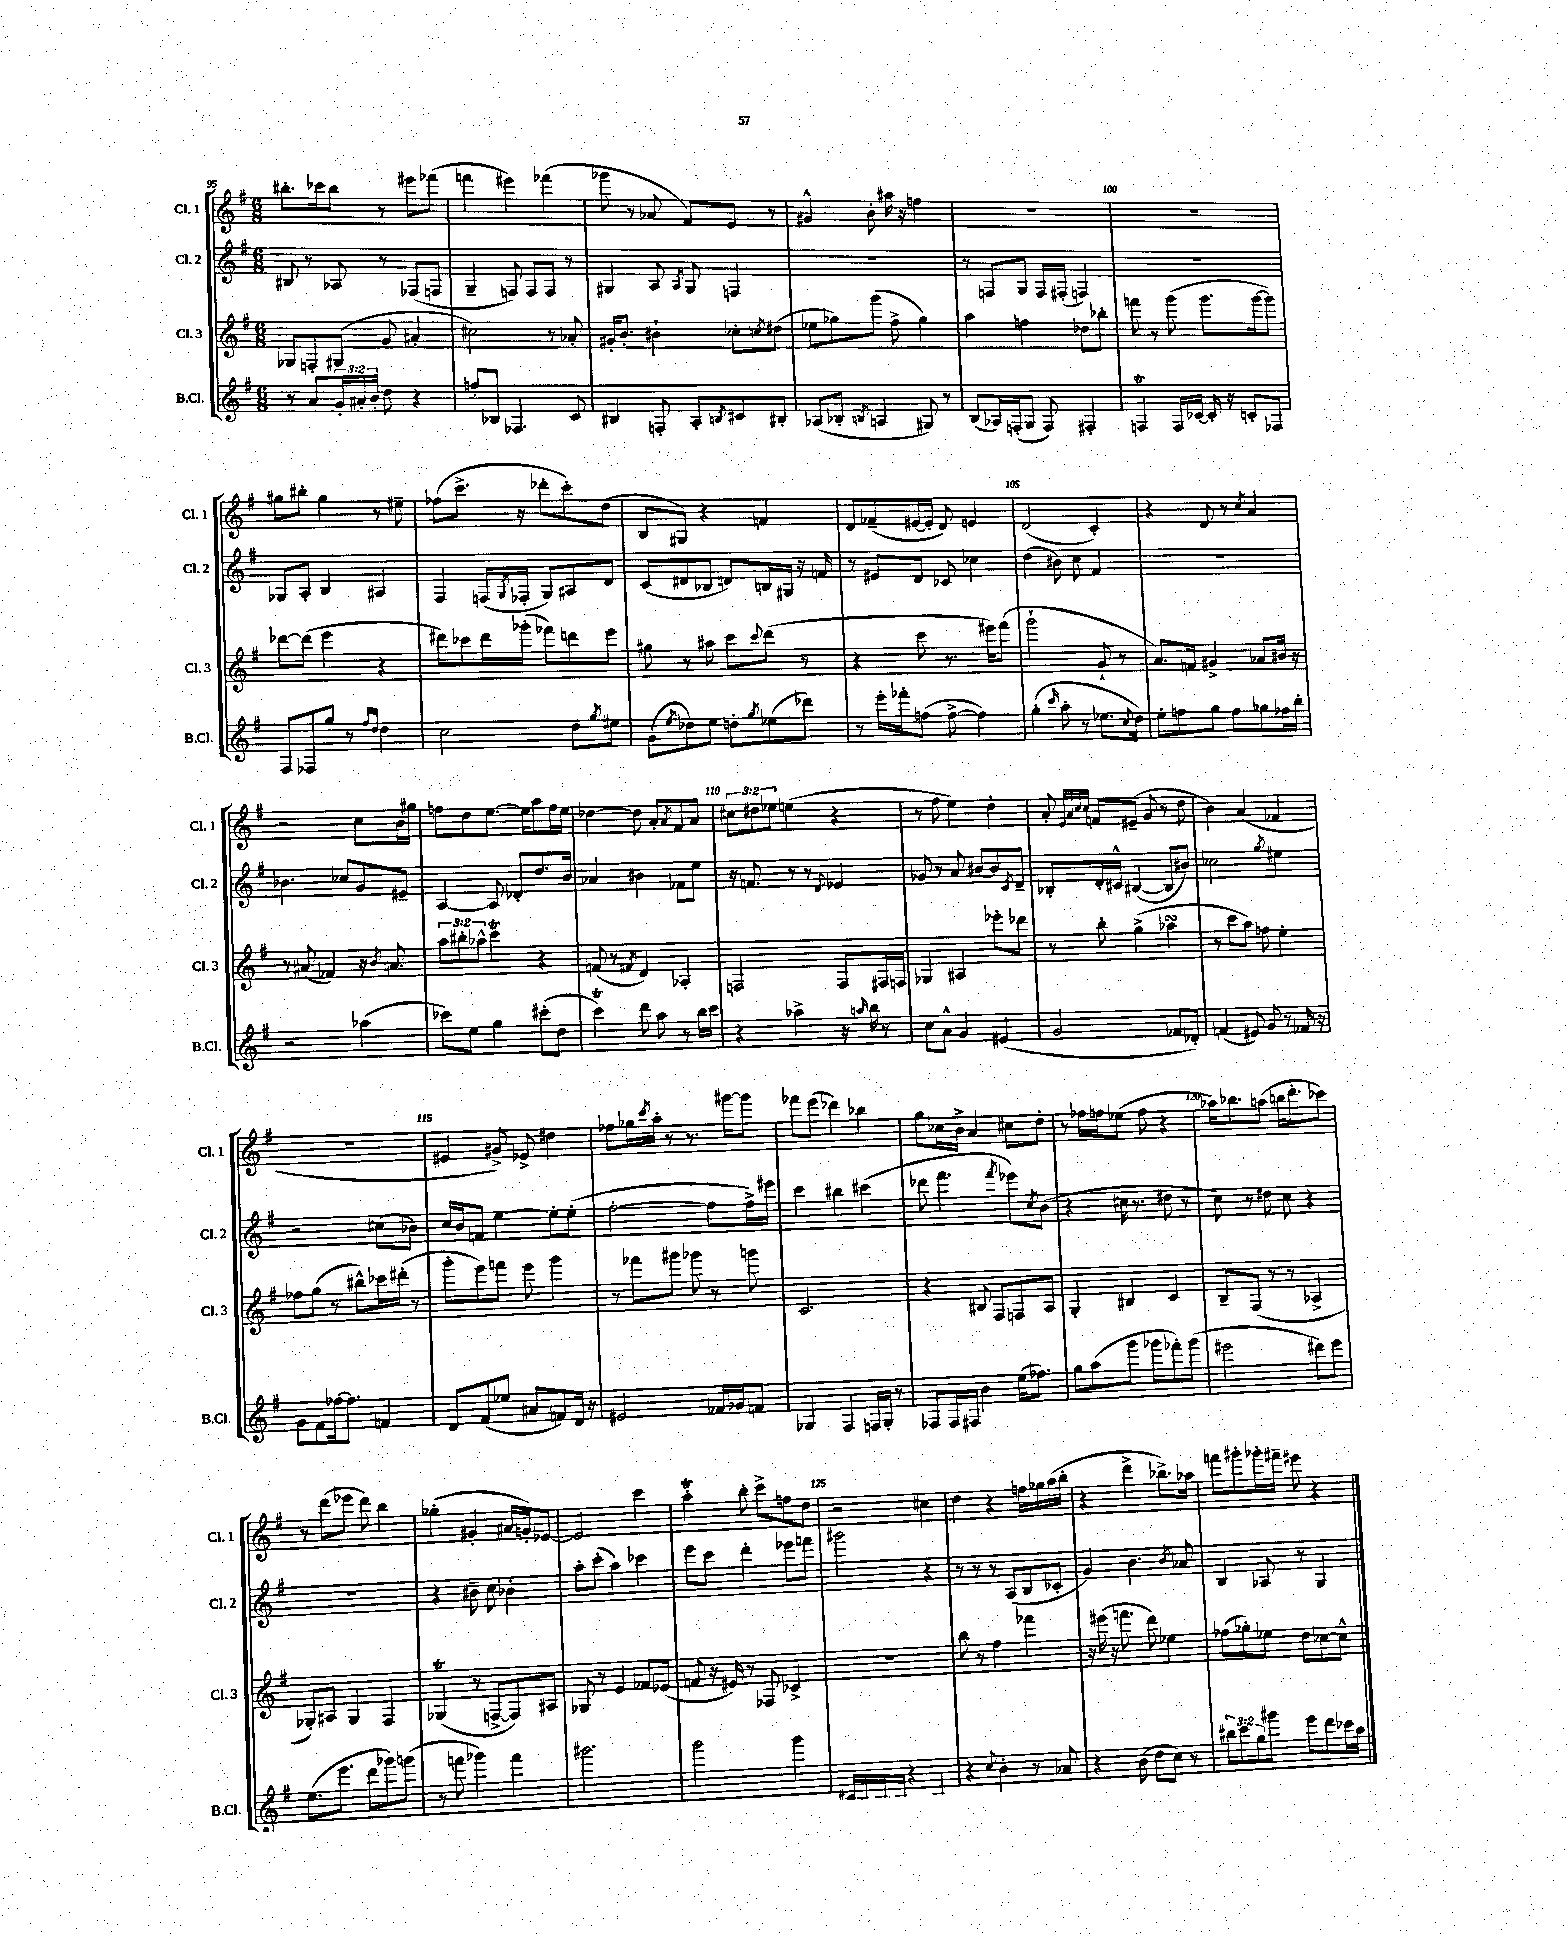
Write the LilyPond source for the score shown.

<<
\new StaffGroup <<
\new Staff = "s0" \with { instrumentName = "Cl. 1" shortInstrumentName = "Cl. 1" } {
    \clef treble \key g \major \numericTimeSignature \time 6/8 \override Staff.TupletNumber.text = #tuplet-number::calc-fraction-text
    bis''8.-. ces'''16 bis''8 r8 eis'''8 fes'''8( |
    f'''4 eis'''4) fes'''4( |
    ges'''8 r8 aes'8 fis'8) e'8 r8 |
    gis'4-^ b'8-. ais''16 r16 f''4 |
    R2. |
    R2. |
    gis''8 bis''8-. gis''4 r8 eis''8-- |
    fes''8( c'''8.-> r16 des'''8-. c'''8-.) d''8( |
    b8 gis8) r4 f'4 |
    d'8 fes'8--( eis'16~ eis'16-. d'8) e'4 |
    d'2( c'4-.) |
    r4 d'8 r8 \acciaccatura { c''8 } a'4 |
    r2 c''8 b'16 gis''16 |
    f''8 d''8 e''8.~ e''16 a''8 f''16 e''16 |
    des''4~ des''8 a'8-. \acciaccatura { a'8 } fis'8 a'8 |
    \tuplet 3/2 { cis''8 dis''8 ees''8 } e''4( r4 |
    r8 fis''8 e''4) d''4-. |
    a'8-. \grace { e'32 a'32 c''32 c''32 } f'8 eis'8--( g'8 r8 d''8 |
    b'4) a'4( fes'4 |
    R2. |
    eis'4 gis'8->) ees'8-> dis''4 |
    fes''8 ges''16 \acciaccatura { c'''8 } a''16-. r8 r8. gis'''16~ gis'''8 |
    fes'''8 e'''8( des'''4) bes''4 |
    g''8 ces''16 b'16-> a'4 cis''8 d''8-. |
    r8 fes''16 f''16 ees''8( f''8 r4 |
    aes''16) bes''8. a''8( b''16 d'''8.-. ces'''8) |
    r8 d'''8( ees'''8 d'''8) b''4 |
    ges''4-.( gis'4-. ais'16 g'16-.) ees'8~ |
    ees'2 c'''4 |
    a''4-.\trill b''8-. c'''8-> f''8 d''8 |
    r2 cis''4 |
    d''4 r4 f''16 ges''16 a''16( b''16-. |
    r4 d'''4-> bes''8.->) aes''16 |
    f'''8 gis'''8-. ges'''16-. fis'''16-- eis'''8 r4 \bar "|." |
}
\new Staff = "s1" \with { instrumentName = "Cl. 2" shortInstrumentName = "Cl. 2" } {
    \clef treble \key g \major \numericTimeSignature \time 6/8
    bis8 r8 aes8 r8 fes8( f8 |
    g4-- f8) f8 f8 r8 |
    gis4 a8 \acciaccatura { a8 } gis8 f4 |
    R2. |
    r8 f8 g8 f16 fis16-.( f4) |
    R2. |
    ges8 a8-. b4 ais4 |
    fis4 f16( \acciaccatura { g8 } fes16-. g8) ais8 d'8 |
    c'8( dis'8 bes8 d'8) b16 gis16 r16 f'16 |
    r8 eis'8 d'8 ces'8 ces''4 |
    d''4( bis'8) c''8 fis'4 |
    R2. |
    bes'4. ces''8 g'8 eis'8-- |
    a4~ a8 des'8-. d''8. b'16 |
    aes'4 bis'4 fes'8 e''8 |
    r16 f'8. r8 r8 \appoggiatura { d'8 } ees'4 |
    ges'8 r8 a'8 bis'8~ bis'8 \acciaccatura { c'8 } d'8-- |
    bes8-. d'16-. cis'16-^ bis4~( bis8 bis'8) |
    ces''2 \acciaccatura { g''8 } eis''4 |
    r2 cis''8( bes'8) |
    c''16 b'16 f'8 e''4~ e''8-. e''8-.( |
    fis''2~-. fis''8 fis''16->) eis'''16 |
    c'''4 bis''4 cis'''4( |
    des'''8 fis'''4. \acciaccatura { fis'''8 } ees'''8) \acciaccatura { c''8 } b'8( |
    r4 cis''16 r8. dis''8 r8 |
    c''8) r8 dis''8 c''8 r4 |
    R2. |
    r4 bis'8-- c''8 bes'4-. |
    a''8-. c'''8-.( a''4) ces'''4 |
    e'''8 c'''8 d'''4-. ees'''8 f'''8 |
    gis'''2 r4 |
    r8 r8 r8 a8( b8 ces'8-. |
    g'4) b'4. \acciaccatura { b'8 } aes'8 |
    b4 aes8 r8 g4 \bar "|." |
}
\new Staff = "s2" \with { instrumentName = "Cl. 3" shortInstrumentName = "Cl. 3" } {
    \clef treble \key g \major \numericTimeSignature \time 6/8 \override Staff.TupletNumber.text = #tuplet-number::calc-fraction-text
    ges8 f8-. gis8( g'8 ais'4-. |
    cis''2) r8 aes'8-. |
    gis'16-. b'8.-. bis'4-! ces''8-. \acciaccatura { c''8 } dis''8( |
    ees''8 ges''8) g'''8( fis''8-> ges''4) |
    a''4 f''4 des''8 bes''8-. |
    f'''8 r8 g'''8( g'''8. g'''16~ g'''8) |
    des'''8~ des'''8( e'''4 r4 |
    dis'''8) ces'''8 dis'''16 ges'''16-.( fes'''8) d'''8 e'''8 |
    gis''8 r8 ais''8 c'''8 \appoggiatura { c'''8 } d'''8( r8 |
    r4 c'''8 r8. eis'''16) fis'''8( |
    g'''2-! g'8-! r8 |
    a'8.) f'16 gis'4-> aes'8 bis'16 r16 |
    r8 ais'8( fes'4) r16 \acciaccatura { b'8 } a'8. |
    \tuplet 3/2 { a''8 bis''8-. aes''8-^ } c'''4\trill r4 |
    f'8( r8 \acciaccatura { fis'8 } d'4) aes4-. |
    f2 f8 fis16 f16 |
    ges4 ais4 ees'''8-. des'''8 |
    r8 b''8-. g''4->( aes''4\turn |
    r8 c'''8 a''8) f''8 e''4-. |
    fes''8 g''8( r8 bis''8-^) ces'''16 dis'''16-.( r8 |
    g'''8-. e'''8) f'''8 e'''8 g'''4 |
    r8 fes'''8 gis'''8 ges'''8 r8 g'''8 |
    c'2. |
    r4 bis8 fis8 f8 a8 |
    g4-. bis4 c'4 |
    b8-- fis8( r8 r8 aes4-> |
    ges8-.) ais8 ges4 fis4 |
    ges4\trill( r8 f8~-> f8) ais8 |
    ges8 r8 e'4 fes'8 ees'8( |
    f'8 r16 eis'16) r8 fes8 ces'4-> |
    R2. |
    b''8 r8 fis''4 fes'''4 |
    r16 eis'''16( r16 f'''8. d'''8) ees''4 |
    fes''8( ges''8-.) ees''8 d''8 ces''8~ ces''8-^ \bar "|." |
}
\new Staff = "s3" \with { instrumentName = "B.Cl." shortInstrumentName = "B.Cl." } {
    \clef treble \key g \major \numericTimeSignature \time 6/8 \override Staff.TupletNumber.text = #tuplet-number::calc-fraction-text
    r8 a'8 \tuplet 3/2 { g'16-. ais'16-. b'16-. } d''8 r4 |
    f''8-. bes8 fes4. c'8 |
    bis4 f8-. a8-. \acciaccatura { b8 } cis'8 bis8-. |
    aes8( bes8-. \acciaccatura { b8 } a4 gis8) r8 |
    b8( aes16) f16-.( g8 f8) fis4-. |
    f4\trill f16 ces'16~ ces'16-. r16 c'8-. fes8 |
    fis8 fes8 g''8 r8 \grace { fis''16 d''16 } d''4 |
    c''2 d''8 \acciaccatura { g''8 } eis''8 |
    g'8( \acciaccatura { e''8 } des''8) e''8 d''8-. \acciaccatura { g''8 } ees''8( des'''8) |
    r8 e'''16-. fes'''16-. f''8( f''8~-> f''4) |
    g''4-.( \grace { c'''16 } a''8-. r8 ees''8. \appoggiatura { c''8 } d''16) |
    e''8-. f''8 g''8 f''8 ges''8 fes''16 b''16-. |
    r2 aes''4( |
    ces'''8) e''8 g''4 cis'''8-.( d''8 |
    c'''4\trill) d'''8 a''8 r8 b''16 c'''16 |
    r4 aes''4-> r16 \grace { a''16 } b''16 r8 |
    c''8 a'8-^ g'4 eis'4( |
    g'2 fes'8 des'8-.) |
    f'4( eis'8) g'8 r8 fes'16 r16 |
    g'8 fis'8 fes''16~ fes''8. f'4 |
    d'8 fis'8( ees''8 ais'8 f'8) d'16 r16 |
    eis'2 fes'16 ges'16 f'8 |
    ges4 fis4 f16 ges16-. r8 |
    fes8 fes16 fis16 b'4 e''16( fes''8.) |
    g''8 a''8( g'''8 ges'''8 fes'''8-.) ges'''8( |
    eis'''2 dis'''8) eis'''8 |
    e''8.( e'''8. d'''8 ges'''8) g'''8( |
    r8 f'''8 ges'''4) f'''4 |
    gis'''2. |
    g'''2 g'''4 |
    cis'16 b16 f16-. fes16 r4 f4-. |
    r4 \appoggiatura { c''8 } b'4-. r8 aes'8 |
    r4 b'8( d''8 c''8) r8 |
    \tuplet 3/2 { bis''8 c'''8 g''8 } gis'''8 e'''8 d'''8 ces'''16 a''16 \bar "|." |
}
>>
>>
\layout { \context { \Score currentBarNumber = #95 \override BarNumber.break-visibility = ##(#f #t #t) barNumberVisibility = #(every-nth-bar-number-visible 5) } }
